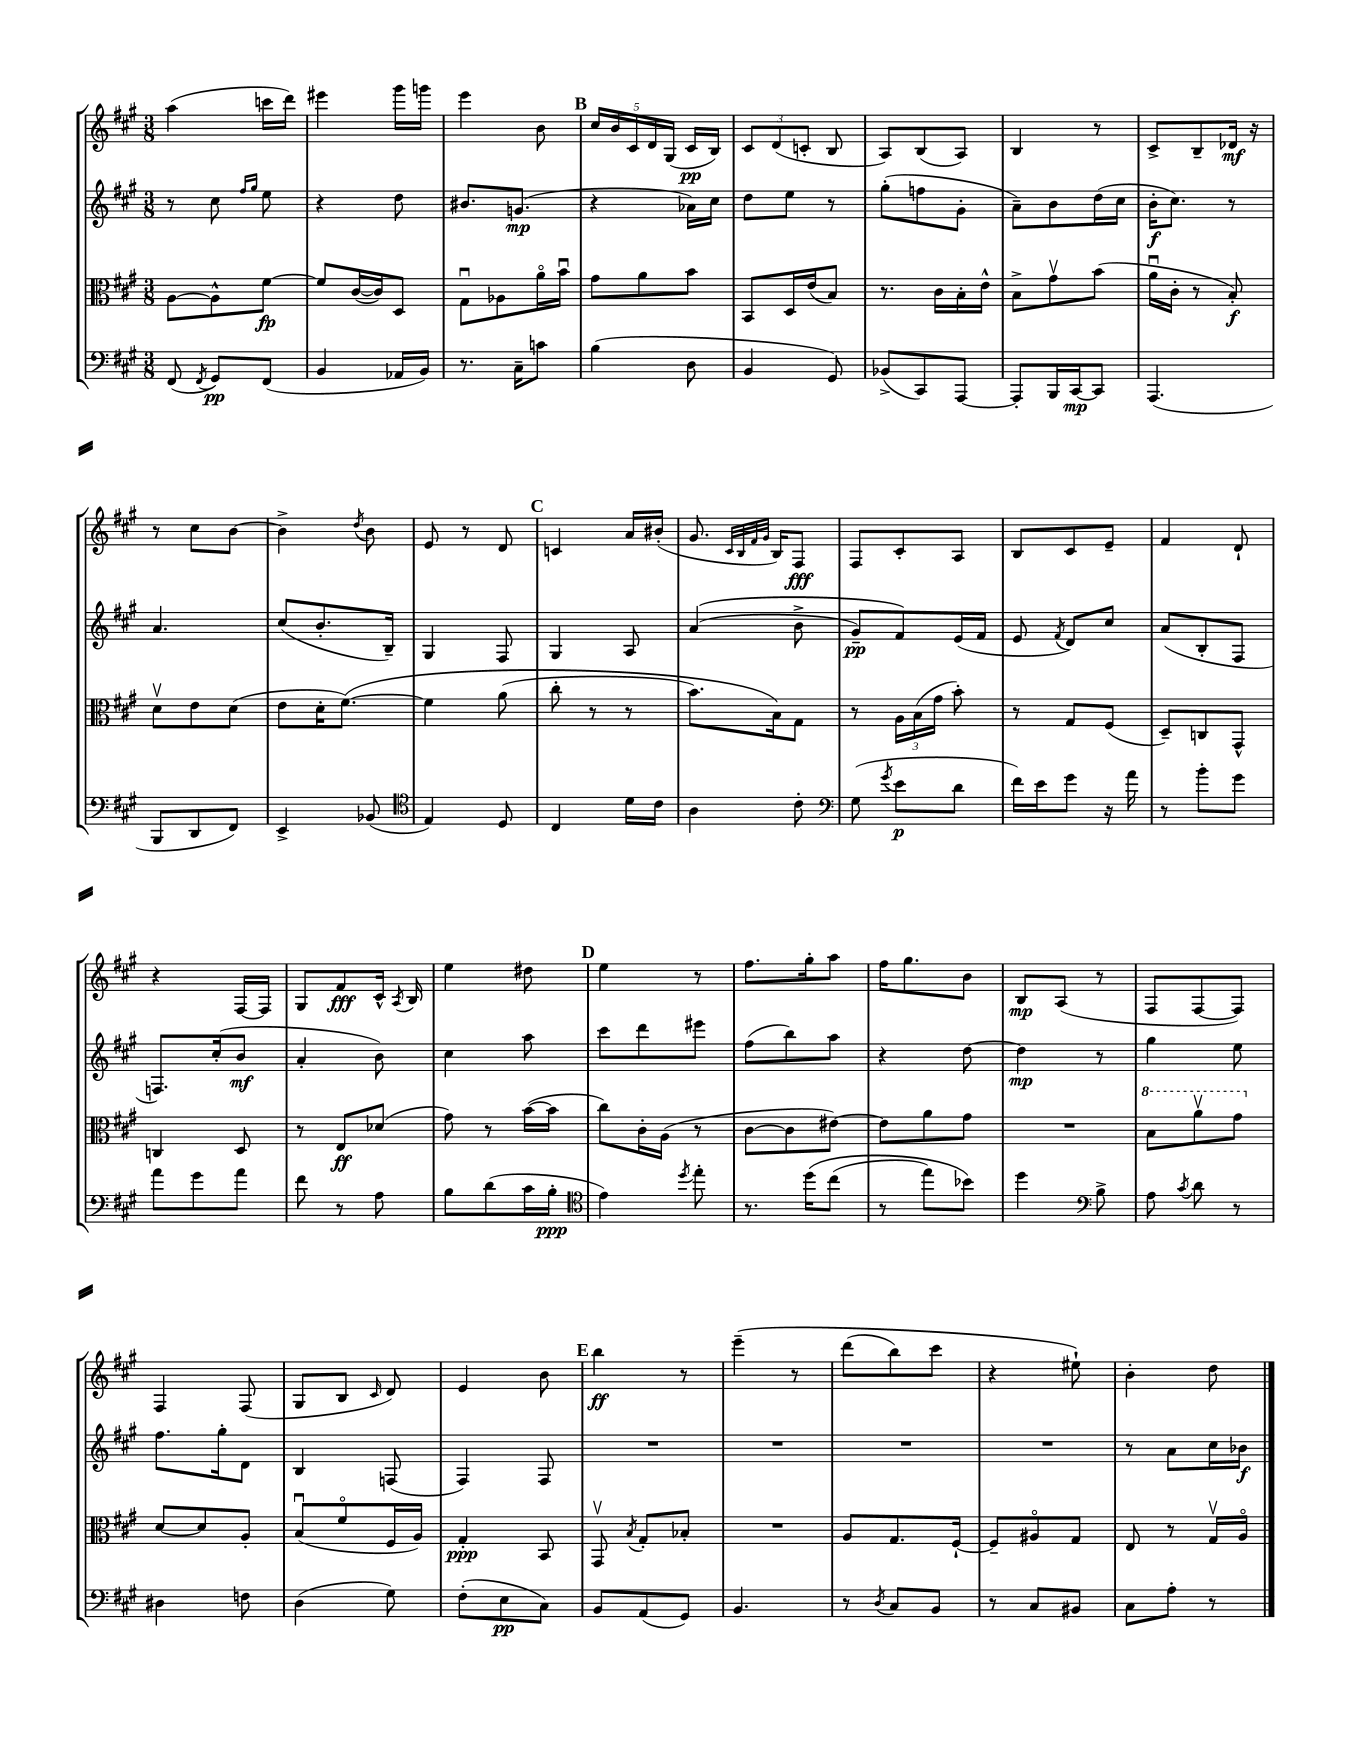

**kern	**kern	**kern	**kern
*staff4	*staff3	*staff2	*staff1
*clefF4	*clefC3	*clefG2	*clefG2
*k[f#c#g#]	*k[f#c#g#]	*k[f#c#g#]	*k[f#c#g#]
*M3/8	*M3/8	*M3/8	*M3/8
(8FF#	[8A	8r	(4aa
8qFF#	.	.	.
8GG#)	8A^^]	8cc#	.
.	.	16qqff#	.
.	.	16qqgg#	.
(8FF#	[8f#	8ee	16ccc
.	.	.	16ddd)
=	=	=	=
4BB	8f#]	4r	4eee#
.	([16c#	.	.
.	16c#])	.	.
16AA-	8D	8dd	16ggg#
16BB)	.	.	16ggg
=	=	=	=
8.r	8G#u	8.b#	4eee
.	8A-	.	.
16C#~	.	(8.g	.
8c	16ao	.	8b
.	16bu	.	.
=	=	=	=
(4B	8g#	4r	20cc#
.	.	.	20b
.	.	.	20c#
.	8a	.	.
.	.	.	20d
.	.	.	(20G#
8D	8b	16a-)	16c#
.	.	16cc#	16B)
=	=	=	=
4BB	8BB	8dd	12c#
.	.	.	(12d
.	16D	8ee	.
.	.	.	12c'
.	(16e	.	.
8GG#)	8B)	8r	8B
=	=	=	=
(8BB-^	8.r	(8gg#'	8A)
8CC#)	.	8ff	(8B
.	16c#	.	.
[8AAA	16B'	8g#'	8A)
.	16e^^	.	.
=	=	=	=
8AAA']	8B^	8a~)	4B
16BBB	8g#v	8b	.
[16CC#	.	.	.
8CC#]	(8b	(16dd	8r
.	.	16cc#	.
=	=	=	=
(4.AAA	16au	16b'	8c#^
.	16c#'	8.cc#)	.
.	8r	.	8B~
.	8B')	8r	16d-
.	.	.	16r
=	=	=	=
8BBB	8dv	4.a	8r
8DD	8e	.	8cc#
8FF#)	(8d	.	[8b
=	=	=	=
4EE^	8e	(8cc#	4b^]
.	16d'	8.b'	.
.	&([8.f#)	.	.
.	.	.	8qdd
(8BB-	.	.	8b
.	.	16B~)	.
=	=	=	=
*clefC4	*	*	*
4E)	4f#]	4G#	8e
.	.	.	8r
8D	(8a	8F#	8d
=	=	=	=
4C#	8cc#'	4G#	4c
.	8r	.	.
16d	8r	8A	16a
16c#	.	.	(16b#'
=	=	=	=
4A	8.b)	&((4a	8.g#
.	.	.	32qqc#
.	.	.	32qqB
.	.	.	32qqf#
.	.	.	32qqg#
.	16B&)	.	16B)
8c#'	8G#	8b^	8F#
=	=	=	=
*clefF4	*	*	*
(8G#	8r	8g#~)	8F#
8qg#	.	.	.
8e	24A	8f#&)	8c#'
.	(24B	.	.
.	24g#	.	.
8d	8b')	(16e	8A
.	.	16f#	.
=	=	=	=
16f#)	8r	8e	8B
16e	.	.	.
.	.	8qf#	.
8g#	8G#	8d)	8c#
16r	(8F#	8cc#	8e~
16a	.	.	.
=	=	=	=
8r	8D~)	(8a	4f#
8b'	8C	8B'	.
8g#	8GG#^^	8F#	8d`
=	=	=	=
8a	4C	8.F)	4r
8g#	.	.	.
.	.	(16cc#'	.
8a	8D	8b	[16F#
.	.	.	16F#]
=	=	=	=
8f#	8r	4a'	8G#
8r	8E	.	8f#
8A	(8d-	8b)	16c#^^
.	.	.	8qA
.	.	.	16B
=	=	=	=
8B	8g#)	4cc#	4ee
(8d	8r	.	.
16c#	([16b	8aa	8dd#
16B'	16b]	.	.
=	=	=	=
*clefC4	*	*	*
4e)	8cc#)	8ccc#	4ee
.	16c#'	8ddd	.
.	(16A	.	.
8qdd	.	.	.
8ee'	8r	8eee#	8r
=	=	=	=
8.r	[8c#	(8ff#	8.ff#
.	8c#]	8bb)	.
&(16dd	.	.	16gg#'
(8cc#	[8e#)	8aa	8aa
=	=	=	=
8r	8e#]	4r	16ff#
.	.	.	8.gg#
8ee)	8a	.	.
8b-&)	8g#	[8dd	8b
=	=	=	=
4dd	4.r	4dd]	8B
.	.	.	(8A
*clefF4	*	*	*
8B^	.	8r	8r
=	=	=	=
8A	8b	4gg#	8F#
8qc#	.	.	.
8d	8aav	.	[8F#
8r	8gg#	8ee	8F#])
=	=	=	=
4D#	[8d	8.ff#	4F#
.	8d]	.	.
.	.	16gg#'	.
8F	8A'	8d	(8F#
=	=	=	=
(4D	(8Bu	4B	8G#
.	8f#o	.	8B
.	.	.	16qqc#
8G#)	16F#	(8F	8d)
.	16A)	.	.
=	=	=	=
(8F#'	4G#'	4F#)	4e
8E	.	.	.
8C#)	8BB	8F#	8b
=	=	=	=
8BB	8GG#v	4.r	4bb
.	8qB	.	.
(8AA	8G#'	.	.
8GG#)	8B-'	.	8r
=	=	=	=
4.BB	4.r	4.r	&(4eee~
.	.	.	8r
=	=	=	=
8r	8A	4.r	(8ddd
8qD	.	.	.
8C#	8.G#	.	8bb)
8BB	.	.	8ccc#
.	[16F#`	.	.
=	=	=	=
8r	8F#~]	4.r	4r
8C#	8A#o	.	.
8BB#	8G#	.	8ee#`&)
=	=	=	=
8C#	8E	8r	4b'
8A'	8r	8a	.
8r	16G#v	16cc#	8dd
.	16Ao	16b-	.
==	==	==	==
*-	*-	*-	*-
